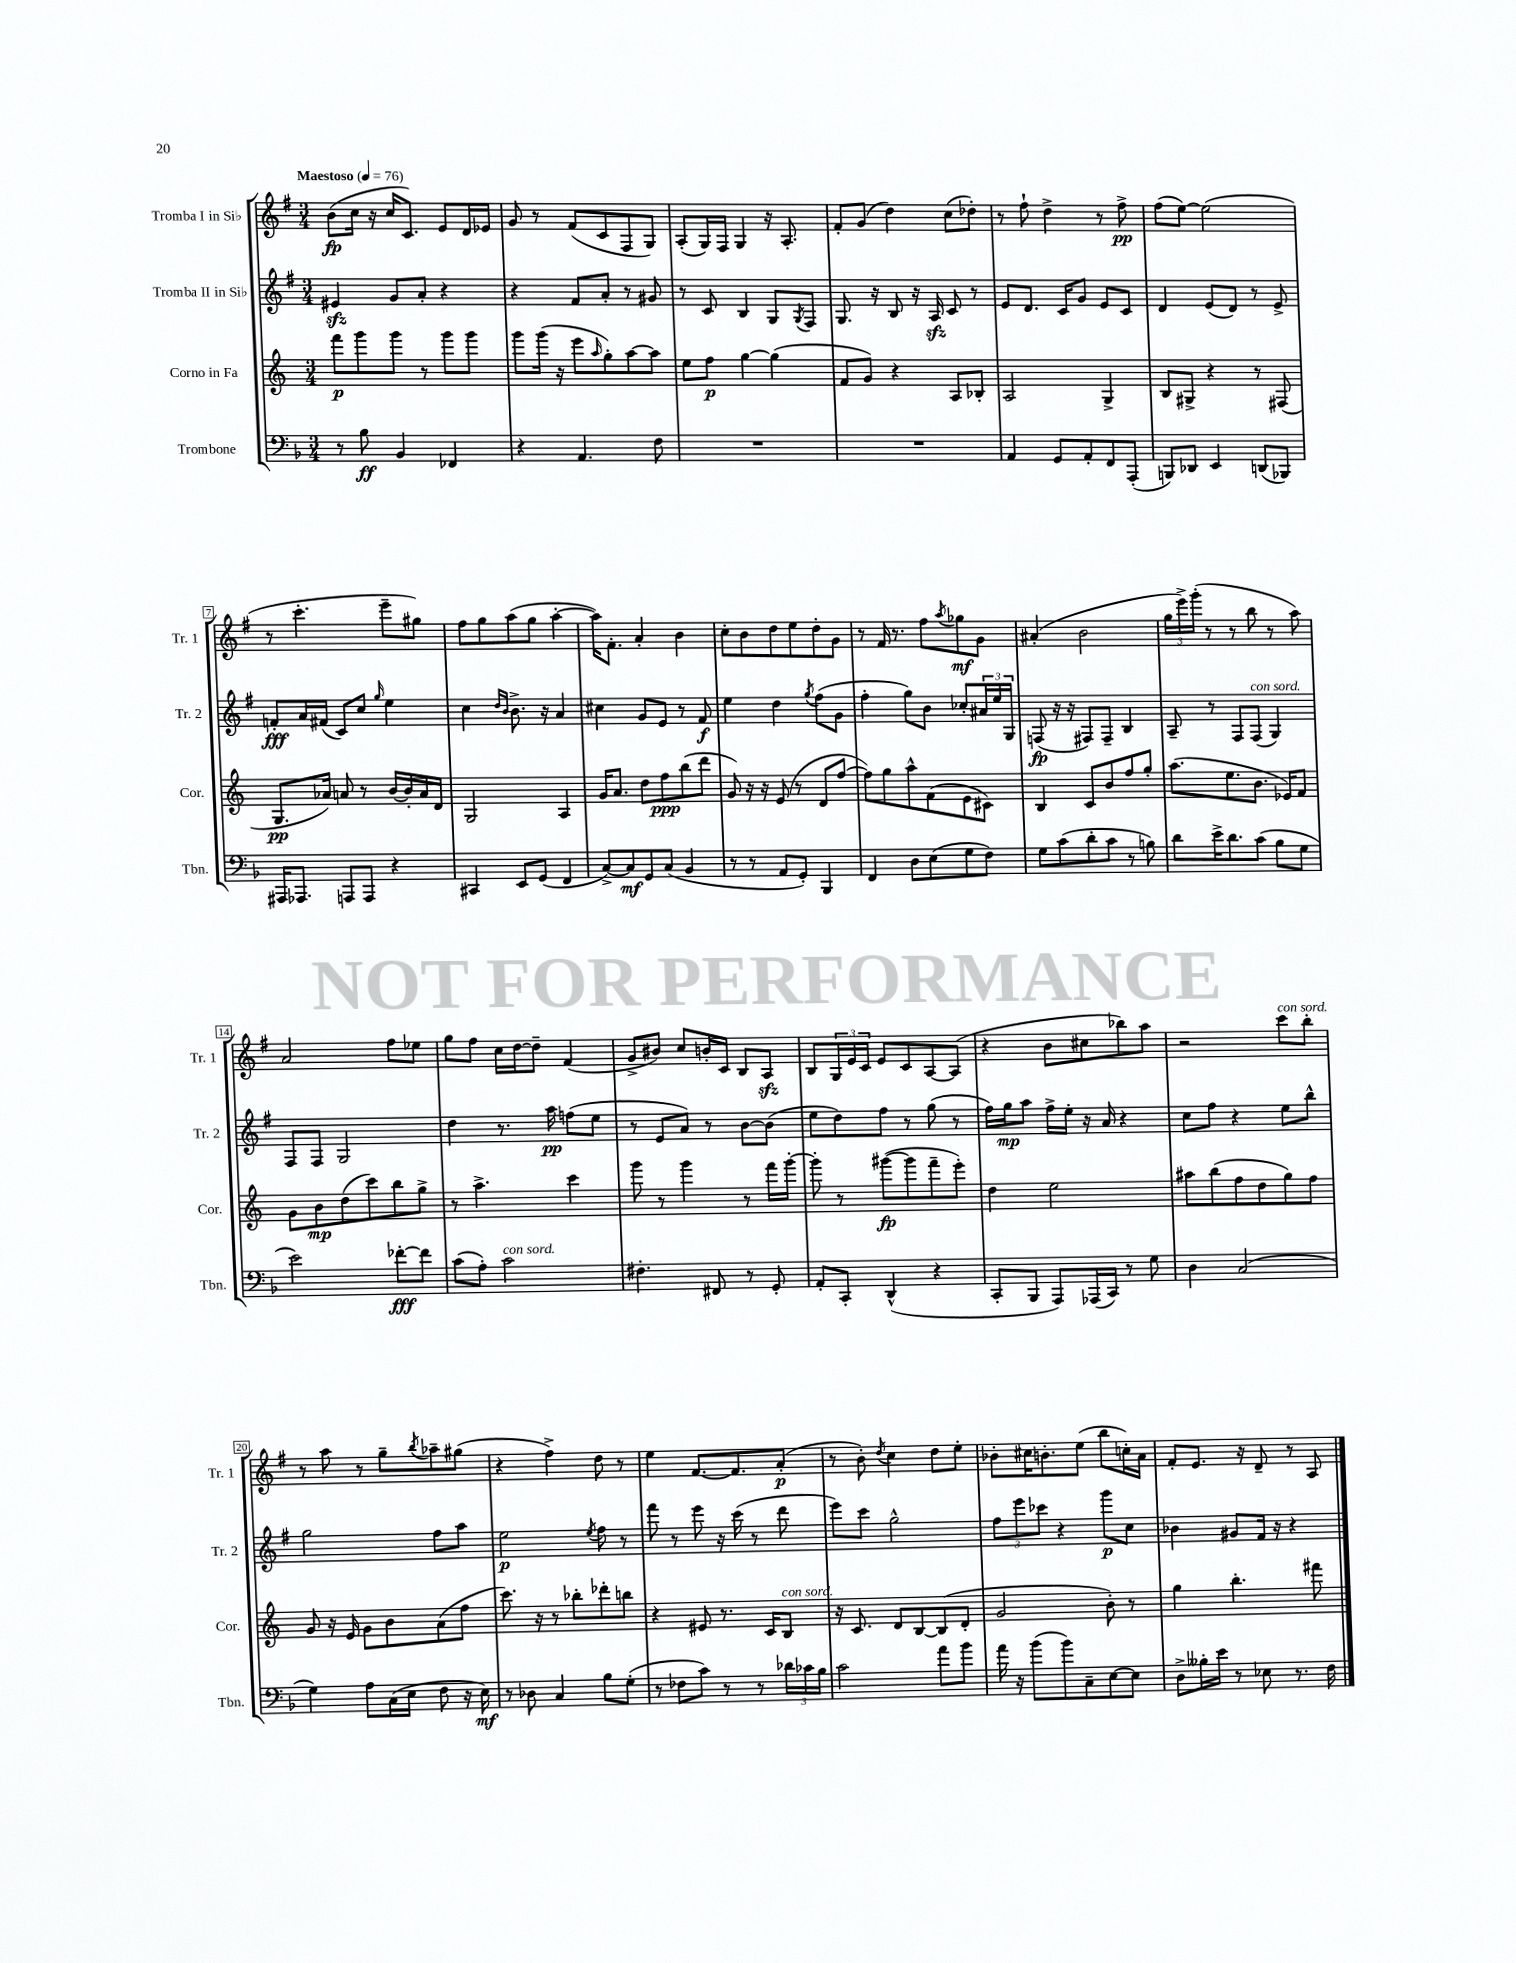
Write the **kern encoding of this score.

**kern	**dynam	**kern	**dynam	**kern	**dynam	**kern	**dynam
*part4	*part4	*part3	*part3	*part2	*part2	*part1	*part1
*staff4	*staff4	*staff3	*staff3	*staff2	*staff2	*staff1	*staff1
*I"Trombone	*	*I"Corno in Fa	*	*I"Tromba II in Si♭	*	*I"Tromba I in Si♭	*
*I'Tbn.	*	*I'Cor.	*	*I'Tr. 2	*	*I'Tr. 1	*
*clefF4	*	*clefG2	*	*clefG2	*	*clefG2	*
*k[b-]	*	*k[]	*	*k[f#]	*	*k[f#]	*
*M3/4	*	*M3/4	*	*M3/4	*	*M3/4	*
*MM76	*	*MM76	*	*MM76	*	*MM76	*
=1	=1	=1	=1	=1	=1	=1	=1
!	!	!	!	!	!	!LO:TX:a:B:t=Maestoso	!
8r	.	8fff\L	p	4e#Xzz/	.	(8b\L	fp
8B-\	ff	8ggg\	.	.	.	16cc\Jk	.
.	.	.	.	.	.	16r	.
4BB-/	.	8ggg\J	.	8g/L	.	16cc/KL	.
.	.	.	.	.	.	8.c/J)	.
.	.	8r	.	8a'/J	.	.	.
4FF-X/	.	8ggg\L	.	4r	.	8e/L	.
.	.	8ggg\J	.	.	.	16d/L	.
.	.	.	.	.	.	16e-X/JJ	.
=2	=2	=2	=2	=2	=2	=2	=2
4r	.	8ggg\L	.	4r	.	8g/	.
.	.	(16ggg\Jk	.	.	.	8r	.
.	.	16r	.	.	.	.	.
4.AA/	.	8eee\L	.	8f#/L	.	(8f#/L	.
.	.	16qqaa/	.	.	.	.	.
.	.	8gg'\)	.	8a'/J	.	8c/	.
.	.	[8aa\	.	8r	.	8F#/	.
8F\	.	8aa\J]	.	8g#X/	.	8G/J)	.
=3	=3	=3	=3	=3	=3	=3	=3
2.r	.	8ee\L	.	8r	.	(8A'/L	.
.	.	8ff\J	p	8c/	.	16G/L)	.
.	.	.	.	.	.	16F#/JJ	.
.	.	[4gg\	.	4B/	.	4G/	.
.	.	(4gg\]	.	8G/L	.	16r	.
.	.	.	.	.	.	8.A'/	.
.	.	.	.	8qG/	.	.	.
.	.	.	.	8F#/J	.	.	.
=4	=4	=4	=4	=4	=4	=4	=4
2.r	.	8f/L	.	8.G/	.	8f#'/L	.
.	.	8g/J)	.	.	.	(8g/J	.
.	.	.	.	16r	.	.	.
.	.	4r	.	8B/	.	4dd\)	.
.	.	.	.	16r	.	.	.
.	.	.	.	16Azz/	.	.	.
.	.	8A/L	.	8c/	.	(8cc\L	.
.	.	8B-X'/J	.	8r	.	8dd-X'\J)	.
=5	=5	=5	=5	=5	=5	=5	=5
4AA/	.	2A/	.	8e/L	.	8r	.
.	.	.	.	8.d/J	.	8ff#`\	.
8GG/L	.	.	.	.	.	4dd^\	.
.	.	.	.	16c/KL	.	.	.
8AA'/	.	.	.	8g/J	.	.	.
8FF/	.	4G^/	.	8e/L	.	8r	.
(8AAA'/J	.	.	.	8c/J	.	8ff#^\	pp
=6	=6	=6	=6	=6	=6	=6	=6
8BBBn/L)	.	8B/L	.	4d/	.	(8ff#\L	.
8DD-X/J	.	8G#X^/J	.	.	.	[8ee\J)	.
4EE/	.	4r	.	(8e/L	.	(2ee\]	.
.	.	.	.	8d/J)	.	.	.
(8DDn/L	.	8r	.	8r	.	.	.
8BBB-X/J)	.	(8F#X/	.	8e^/	.	.	.
!!LO:LB:g=z
=7	=7	=7	=7	=7	=7	=7	=7
16AAA#X/KL	.	8.G/L	pp	8fn'/L	fff	8r	.
8.AAA-X/J	.	.	.	.	.	.	.
.	.	.	.	16a/L	.	4.ccc'\	.
.	.	16a-X/Jk)	.	(16f#X/JJ	.	.	.
8AAAn/L	.	8an/	.	8c/L)	.	.	.
8AAA/J	.	8r	.	8cc/J	.	.	.
.	.	.	.	16qqgg/	.	.	.
4r	.	[16b/LL	.	4ee\	.	8eee~\L	.
.	.	16b'/]	.	.	.	.	.
.	.	16a/	.	.	.	8gg#X\J)	.
.	.	16d/JJ	.	.	.	.	.
=8	=8	=8	=8	=8	=8	=8	=8
4CC#X/	.	2G/	.	4cc\	.	8ff#\L	.
.	.	.	.	.	.	8gg\	.
.	.	.	.	16qqdd/LL	.	.	.
.	.	.	.	16qqb/JJ	.	.	.
8EE/L	.	.	.	8.b^\	.	(8aa\	.
(8GG/J	.	.	.	.	.	8gg\J	.
.	.	.	.	16r	.	.	.
4FF/	.	4A/	.	4a/	.	[4aa'\	.
=9	=9	=9	=9	=9	=9	=9	=9
[8C^/L)	.	16g/KL	.	4cc#X\	.	16aa\KL])	.
.	.	8.a/J	.	.	.	8.f#'\J	.
8C/]	mf	.	.	.	.	.	.
8GG/	.	8dd\L	.	8g/L	.	4a'/	.
(8C/J	.	8ff\	ppp	8e/J	.	.	.
4BB-/	.	(8bb\	.	8r	.	4b\	.
.	.	8ddd\J	.	8f#/	f	.	.
=10	=10	=10	=10	=10	=10	=10	=10
8r	.	8g/)	.	4ee\	.	8cc'\L	.
8r	.	16r	.	.	.	8b\	.
.	.	16r	.	.	.	.	.
8AA/L	.	(8e/	.	4dd\	.	8dd\	.
8GG'/J)	.	8r	.	.	.	8ee\	.
.	.	.	.	8qgg/	.	.	.
4BBB-/	.	8d/L	.	(8ff#\L	.	8dd'\	.
.	.	[8ff/J	.	8g\J	.	8g\J	.
=11	=11	=11	=11	=11	=11	=11	=11
4FF/	.	8ff\L])	.	4ff#'\	.	8r	.
.	.	8gg\	.	.	.	16f#/	.
.	.	.	.	.	.	8.r	.
8D\L	.	8aa^^\	.	8gg\L)	.	.	.
(8E\	.	(8f\	.	8b\J	.	8ff#\L	.
.	.	.	.	.	.	8qaa/	.
8G\	.	8e\	.	8cc-X'/L	.	8gg-X\	mf
8F\J)	.	8c#X\J)	.	24a#X/L	.	8g\J	.
.	.	.	.	24ee/	.	.	.
.	.	.	.	24G/JJ	.	.	.
=12	=12	=12	=12	=12	=12	=12	=12
8G\L	.	4B/	.	(8Fn/	fp	(4a#X'/	.
(8c\	.	.	.	16r	.	.	.
.	.	.	.	16r	.	.	.
8d'\	.	8c/L	.	8F#X/L)	.	2b\	.
8c\J	.	8b/	.	8F#~/J	.	.	.
8r	.	8ff/	.	4B/	.	.	.
8Bn\)	.	8gg'/J	.	.	.	.	.
=13	=13	=13	=13	=13	=13	=13	=13
8d\L	.	(8.aa\L	.	8A~/	.	24gg\LL	.
.	.	.	.	.	.	24eee^\)	.
.	.	.	.	.	.	(24ggg'\JJ	.
16e^\K	.	.	.	8r	.	8r	.
8.d\	.	8.ee\	.	.	.	.	.
.	.	.	.	8F#/L	.	8r	.
!	!	!	!	!LO:TX:a:i:t=con sord.	!	!	!
(8c\J	.	8.b\J	.	(8F#/J	.	8bb\	.
8B-\L	.	.	.	4G/)	.	8r	.
.	.	16e-X/KL)	.	.	.	.	.
8G\J	.	8f/J	.	.	.	8aa\)	.
!!LO:LB:g=z
=14	=14	=14	=14	=14	=14	=14	=14
2e\)	.	8g\L	.	8F#/L	.	2a/	.
.	.	8b\	mp	8F#/J	.	.	.
.	.	(8dd\	.	2G/	.	.	.
.	.	8ccc\)	.	.	.	.	.
[8f-X'\L	fff	8bb\	.	.	.	8ff#\L	.
8f-\J]	.	8gg^\J	.	.	.	8ee-X\J	.
=15	=15	=15	=15	=15	=15	=15	=15
(8c\L	.	8r	.	4dd\	.	8gg\L	.
8A'\J)	.	4.aa^\	.	.	.	8ff#\J	.
!LO:TX:a:i:t=con sord.	!	!	!	!	!	!	!
2c\	.	.	.	8.r	.	16cc\LL	.
.	.	.	.	.	.	[16dd\J	.
.	.	.	.	.	.	8dd~\J]	.
.	.	.	.	16aa\	pp	.	.
.	.	4ccc\	.	(8ffn\L	.	(4f#/	.
.	.	.	.	8ee\J	.	.	.
=16	=16	=16	=16	=16	=16	=16	=16
4.F#X'\	.	8ggg\	.	8r	.	8g^/L	.
.	.	8r	.	8e/L	.	8b#X/J)	.
.	.	4ggg\	.	8a/J)	.	8cc/L	.
8FF#X/	.	.	.	8r	.	16bn'/L	.
.	.	.	.	.	.	16c/JJ	.
8r	.	8r	.	[8b\L	.	8B/L	.
8GG'/	.	16fff\LL	.	(8b\J]	.	8Azz/J	.
.	.	[16ggg'\JJ	.	.	.	.	.
=17	=17	=17	=17	=17	=17	=17	=17
8AA'/L	.	8ggg'\]	.	8ee\L	.	8B/L	.
8CC'/J	.	8r	.	8dd\)	.	24G/L	.
.	.	.	.	.	.	24e/	.
.	.	.	.	.	.	24c/JJ	.
(4DD^^/	.	([8ggg#X\L	fp	8ff#\J	.	8e/L	.
.	.	8ggg#\]	.	8r	.	8c/	.
4r	.	8fff~\	.	(8gg\	.	[8A/	.
.	.	8eee'\J)	.	8r	.	(8A/J]	.
=18	=18	=18	=18	=18	=18	=18	=18
8CC'/L	.	4dd\	.	16ff#\LL)	.	4r	.
.	.	.	.	16gg\J	mp	.	.
8BBB-/J	.	.	.	8aa\J	.	.	.
8AAA/L)	.	2ee\	.	16ff#^\LL	.	8b\L	.
.	.	.	.	16ee'\JJ	.	.	.
(16AAA-X/L	.	.	.	16r	.	8cc#X\	.
16CC/JJ)	.	.	.	16a/	.	.	.
8r	.	.	.	4r	.	8bb-X\)	.
8G\	.	.	.	.	.	8aa\J	.
=19	=19	=19	=19	=19	=19	=19	=19
4D\	.	8aa#X\L	.	8cc\L	.	2r	.
.	.	(8bb\	.	8ff#\J	.	.	.
(2C/	.	8ff\	.	4r	.	.	.
.	.	8dd\	.	.	.	.	.
!	!	!	!	!	!	!LO:TX:a:i:t=con sord.	!
.	.	8gg\)	.	8ee\L	.	8ccc\L	.
.	.	8ff\J	.	8bb^^\J	.	8bb'\J	.
!!LO:LB:g=z
=20	=20	=20	=20	=20	=20	=20	=20
4G\)	.	8g/	.	2gg\	.	8r	.
.	.	16r	.	.	.	8aa\	.
.	.	16e/	.	.	.	.	.
8A\L	.	8g\L	.	.	.	8r	.
(16C\L	.	8b\	.	.	.	8gg~\L	.
16E\JJ	.	.	.	.	.	.	.
.	.	.	.	.	.	8qbb/	.
8F\	.	(8a\	.	8ff#\L	.	8aa-X~\	.
16r	.	8ff\J	.	8aa\J	.	(8gg#X\J	.
16E\)	mf	.	.	.	.	.	.
=21	=21	=21	=21	=21	=21	=21	=21
8r	.	8.ccc\)	.	2ee\	p	4r	.
8D-X\	.	.	.	.	.	.	.
.	.	16r	.	.	.	.	.
4C/	.	8r	.	.	.	4ff#^\)	.
.	.	8bb-X'\L	.	.	.	.	.
.	.	.	.	8qee/	.	.	.
8B-\L	.	8ddd-X'\	.	8ff#\	.	8dd\	.
(8G'\J	.	8bbn\J	.	8r	.	8r	.
=22	=22	=22	=22	=22	=22	=22	=22
8r	.	4r	.	8fff#\	.	4ee\	.
8F-X\L	.	.	.	8r	.	.	.
8c\J)	.	8e#X/	.	8eee\	.	[8.f#/L	.
8r	.	8.r	.	16r	.	.	.
.	.	.	.	(16ccc\	.	8.f#/]	.
8r	.	.	.	8r	.	.	.
.	.	16c/KL	.	.	.	.	.
!	!	!LO:TX:a:i:t=con sord.	!	!	!	!	!
24d-X\LL	.	8B/J	.	8ddd\	.	(8a'/J	p
24c-X\	.	.	.	.	.	.	.
24B-\JJ	.	.	.	.	.	.	.
=23	=23	=23	=23	=23	=23	=23	=23
2c\	.	16r	.	8eee\L)	.	8r	.
.	.	8.c/	.	.	.	.	.
.	.	.	.	8ccc\J	.	8b'\)	.
.	.	.	.	.	.	8qdd/	.
.	.	8d/L	.	2gg^^\	.	4cc\	.
.	.	[8B/	.	.	.	.	.
8a\L	.	(8B/]	.	.	.	8dd\L	.
8b-\J	.	8d'/J	.	.	.	8ee'\J	.
=24	=24	=24	=24	=24	=24	=24	=24
16a\	.	2g/	.	12ff#\L	.	8b-X'\L	.
16r	.	.	.	.	.	.	.
.	.	.	.	12eee\	.	.	.
(8b-\L	.	.	.	.	.	16cc#X\K	.
.	.	.	.	12ccc-X\J	.	.	.
.	.	.	.	.	.	8.bn'\	.
8b-\)	.	.	.	4r	.	.	.
8C~\	.	.	.	.	.	(8ee\J	.
[8E\	.	8b'\)	.	8ggg\L	p	8bb\L	.
8E\J]	.	8r	.	8cc\J	.	16ccn'\L)	.
.	.	.	.	.	.	16a\JJ	.
=25	=25	=25	=25	=25	=25	=25	=25
8D^\L	.	4gg\	.	4b-X\	.	8f#'/L	.
16B--X'\L	.	.	.	.	.	8.e/J	.
16e\JJ	.	.	.	.	.	.	.
8r	.	4.bb'\	.	8g#X/L	.	.	.
.	.	.	.	.	.	16r	.
8E-X\	.	.	.	16f#/Jk	.	8d~/	.
.	.	.	.	16r	.	.	.
8.r	.	.	.	4r	.	8r	.
.	.	8fff#X\	.	.	.	8A/	.
16F\	.	.	.	.	.	.	.
==	==	==	==	==	==	==	==
*-	*-	*-	*-	*-	*-	*-	*-
